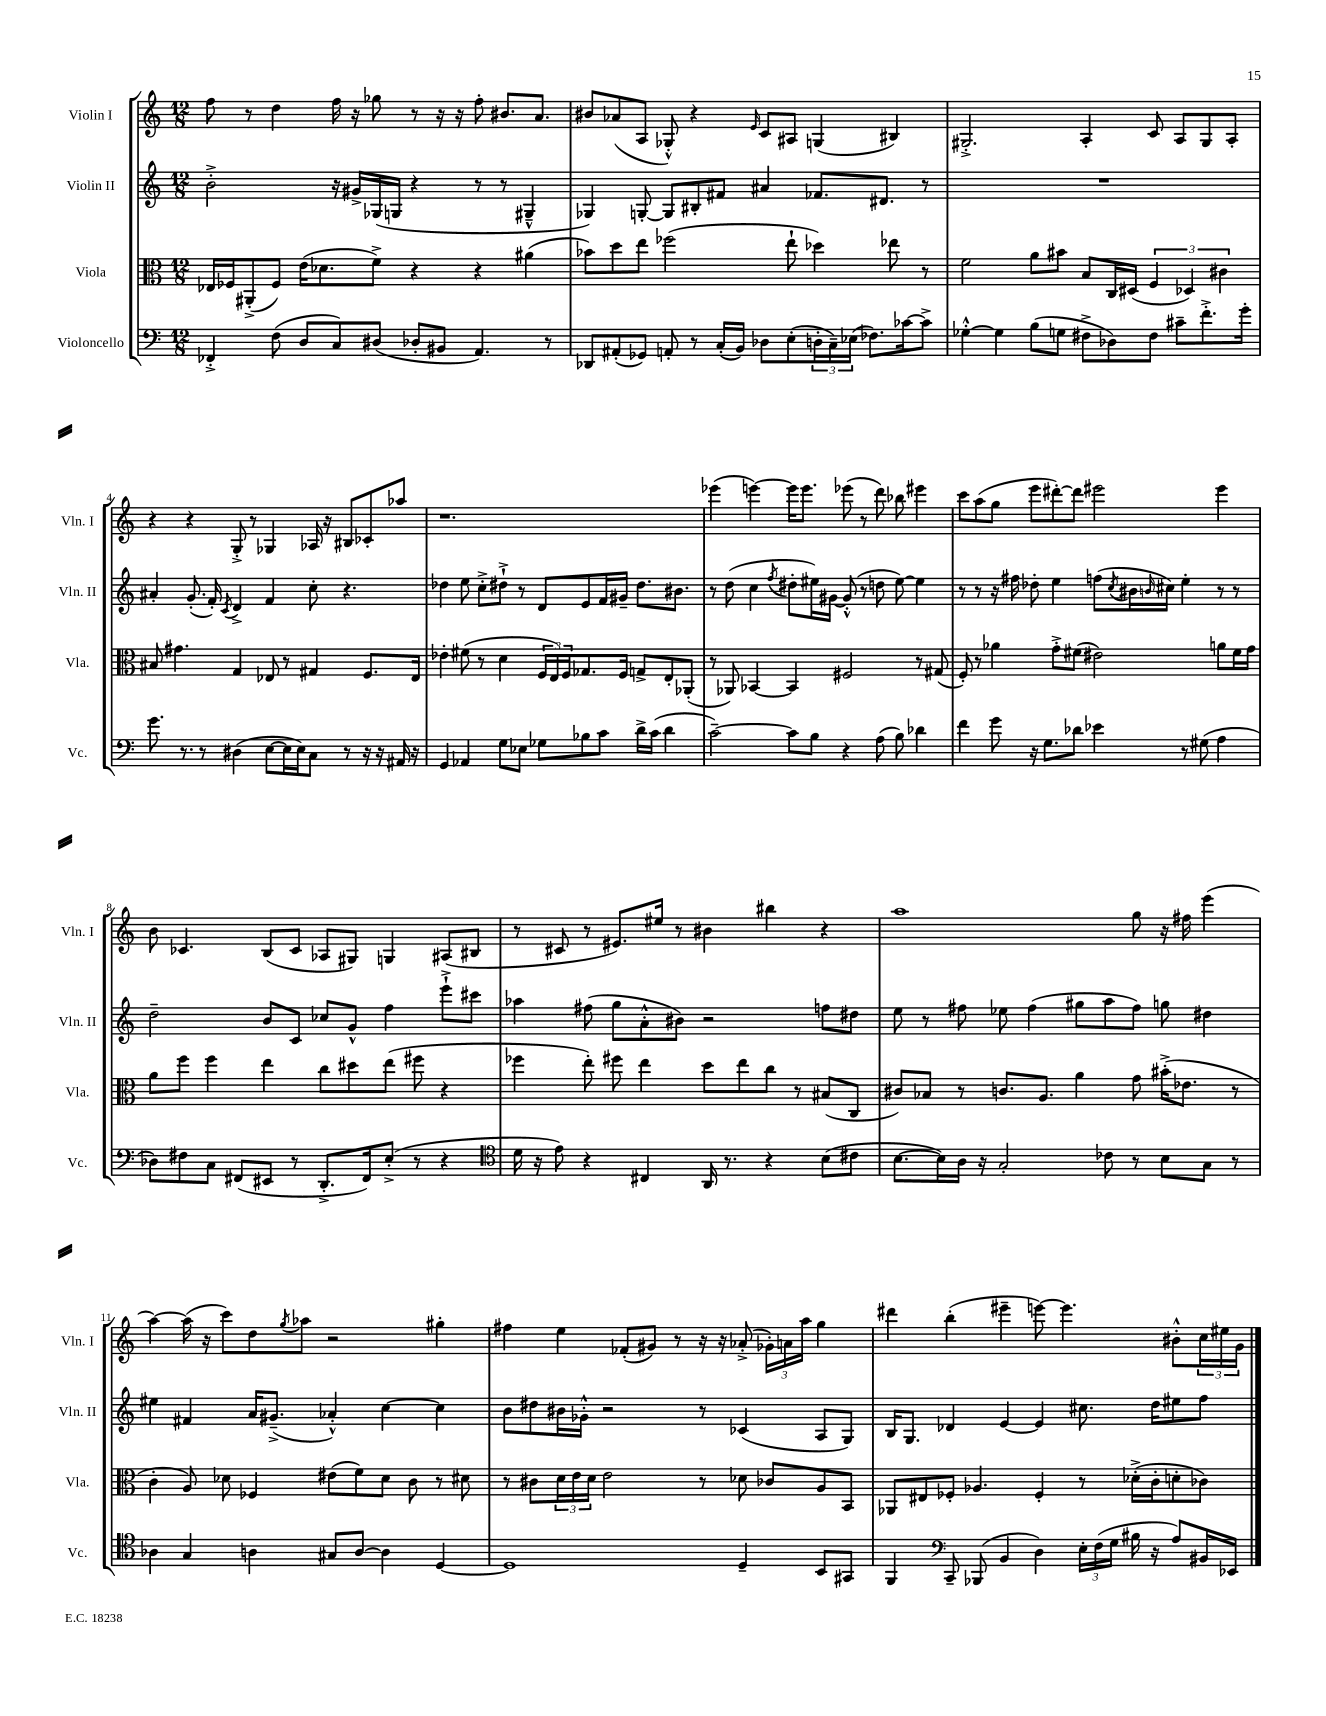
<<
\new StaffGroup <<
\new Staff = "s0" \with { instrumentName = "Violin I" shortInstrumentName = "Vln. I" } {
    \clef treble \key c \major \numericTimeSignature \time 12/8
    f''8 r8 d''4 f''16 r16 ges''8 r8 r16 r16 f''8-. bis'8. a'8. |
    bis'8 aes'8( a8 ges8-.-^) r4 \grace { e'16 } c'8 ais8 g4( bis4) |
    gis2.-.-> a4-. c'8 a8 gis8 a8-. |
    r4 r4 g8-.-> r8 ges4 aes16 r16 bis8 ces'8-. aes''8 |
    r1. |
    ees'''4( e'''4~) e'''16 e'''8. ees'''8( r8 d'''8) bes''8 eis'''4 |
    c'''8 a''8( g''8 e'''8 dis'''8~-.) dis'''8 eis'''2 eis'''4 |
    b'8 ces'4. b8( ces'8 aes8 gis8) g4 ais8( bis8 |
    r8 cis'8 r8 eis'8.) eis''16 r8 bis'4 bis''4 r4 |
    a''1 g''8 r16 fis''16 e'''4( |
    a''4~) a''16( r16 c'''8) d''8 \acciaccatura { g''8 } aes''8 r2 gis''4-. |
    fis''4 e''4 fes'8-.( gis'8) r8 r16 r16 aes'8-.->( \tuplet 3/2 { ges'16-.) a'16 a''16 } g''4 |
    dis'''4 b''4-.( eis'''4-- e'''8~) e'''4. bis'8-.-^ \tuplet 3/2 { c''16 eis''16 g'16 } \bar "|." |
}
\new Staff = "s1" \with { instrumentName = "Violin II" shortInstrumentName = "Vln. II" } {
    \clef treble \key c \major \numericTimeSignature \time 12/8
    b'2-.-> r16 gis'16-> ges16( g16 r4 r8 r8 gis4---^ |
    ges4) g8~-. g8 bis8-. fis'8 ais'4 fes'8. dis'8. r8 |
    R1. |
    ais'4-. g'8.-.( f'16-.) \acciaccatura { c'8 } d'4-> f'4 c''8-. r4. |
    des''4 e''8 c''8-.-> dis''8-!-> r8 d'8 e'8 f'16 gis'16-- dis''8. bis'8. |
    r8 d''8( c''4 \acciaccatura { f''8 } dis''8-. eis''16) gis'16~ gis'8-.-^( r8 d''8 eis''8~) eis''4 |
    r8 r8 r16 fis''16 des''8-. e''4 f''8( \acciaccatura { c''8 } bis'16 \grace { b'16 } cis''16) e''4-. r8 r8 |
    d''2-- b'8 c'8 ces''8 g'8-^ f''4 e'''8-!-> cis'''8 |
    aes''4 fis''8( g''8 a'8-.-^ bis'8) r2 f''8 dis''8 |
    e''8 r8 fis''8 ees''8 fis''4( gis''8 a''8 fis''8) g''8 dis''4 |
    eis''4 fis'4 a'16 gis'8.--->( aes'4-.-^) c''4~ c''4 |
    b'8 dis''8 bis'16 ges'16-.-^ r2 r8 ces'4( a8 g8) |
    b16 g8. des'4 e'4~ e'4 cis''8. d''16 eis''8 f''8 \bar "|." |
}
\new Staff = "s2" \with { instrumentName = "Viola" shortInstrumentName = "Vla." } {
    \clef alto \key c \major \numericTimeSignature \time 12/8
    ees16 fes16 ais,8-.->( fes8) e'16( des'8. f'8->) r4 r4 ais'4( |
    bes'8) d''8 e''8 fes''2( e''8-! des''4) ees''8 r8 |
    f'2 a'8 bis'8 b8 c16 dis16( \tuplet 3/2 { f4 des4) cis'4 } |
    bis8 gis'4. g4 ees8 r8 gis4 f8. ees16 |
    ees'4-. fis'8( r8 d'4 \tuplet 3/2 { f16 e16) f16 } ges8. f16 g8-> e8-. aes,8-.( |
    r8 aes,8) bes,4~ bes,4 fis2 r8 gis8( |
    f8-.) r8 aes'4 g'8-.-> fis'8( eis'2) a'8 fis'16 g'16 |
    a'8 f''8 f''4 e''4 c''8 dis''8 e''8( fis''8 r4 |
    fes''4 e''8-.) fis''8 e''4 d''8 e''8 c''8 r8 bis8( c8 |
    cis'8) bes8 r8 c'8. a8. a'4 g'8 bis'16-.->( ees'8. r8 |
    c'4-. a8) des'8 fes4 eis'8( f'8) des'8 c'8 r8 dis'8 |
    r8 cis'8 \tuplet 3/2 { d'16 e'16 d'16 } e'2 r8 des'8 ces'8 a8 b,8 |
    aes,8 eis8 fes8-. aes4. fes4-. r8 des'16-.->( c'16-. d'8-. ces'8) \bar "|." |
}
\new Staff = "s3" \with { instrumentName = "Violoncello" shortInstrumentName = "Vc." } {
    \clef bass \key c \major \numericTimeSignature \time 12/8
    fes,4-.-> f8( d8 c8) dis8( des8-. bis,8 a,4.) r8 |
    des,8 ais,8-.( ges,8) a,8-. r8 c16-.( b,16) des8 e8-.( \tuplet 3/2 { d16-. c16--) ees16( } fes8.) ces'16~ ces'8-> |
    ges4~-.-^ ges4 b8( g8 fis8-> des8) fis8 cis'8-- f'8.-.-> g'16-. |
    g'8. r8. r8 dis4( e8~ e16 e16) c8 r8 r16 r16 ais,16 r16 |
    g,4 aes,4 g8 ees8 ges8 bes8 c'8 d'16-> c'16( d'4 |
    c'2~--) c'8 b8 r4 a8( b8) des'4 |
    f'4 g'8 r16 g8. des'8 ees'4 r8 gis8( a4 |
    des8) fis8 c8 fis,8( eis,8 r8 d,8.-.-> fis,16) e8-.->( r8 r4 |
    \clef tenor d'16 r16 e'8) r4 cis4 a,16 r8. r4 b8( cis'8 |
    b8.~ b16) a16 r16 g2-. ces'8 r8 b8 g8 r8 |
    aes4 g4 a4 gis8 a8~ a4 d4~ |
    d1 d4-- b,8 gis,8 |
    f,4 \clef bass c,8-- bes,,8( b,4 d4) \tuplet 3/2 { e16-. f16( g16 } bis16 r16 a8) bis,16 ees,16 \bar "|." |
}
>>
>>
